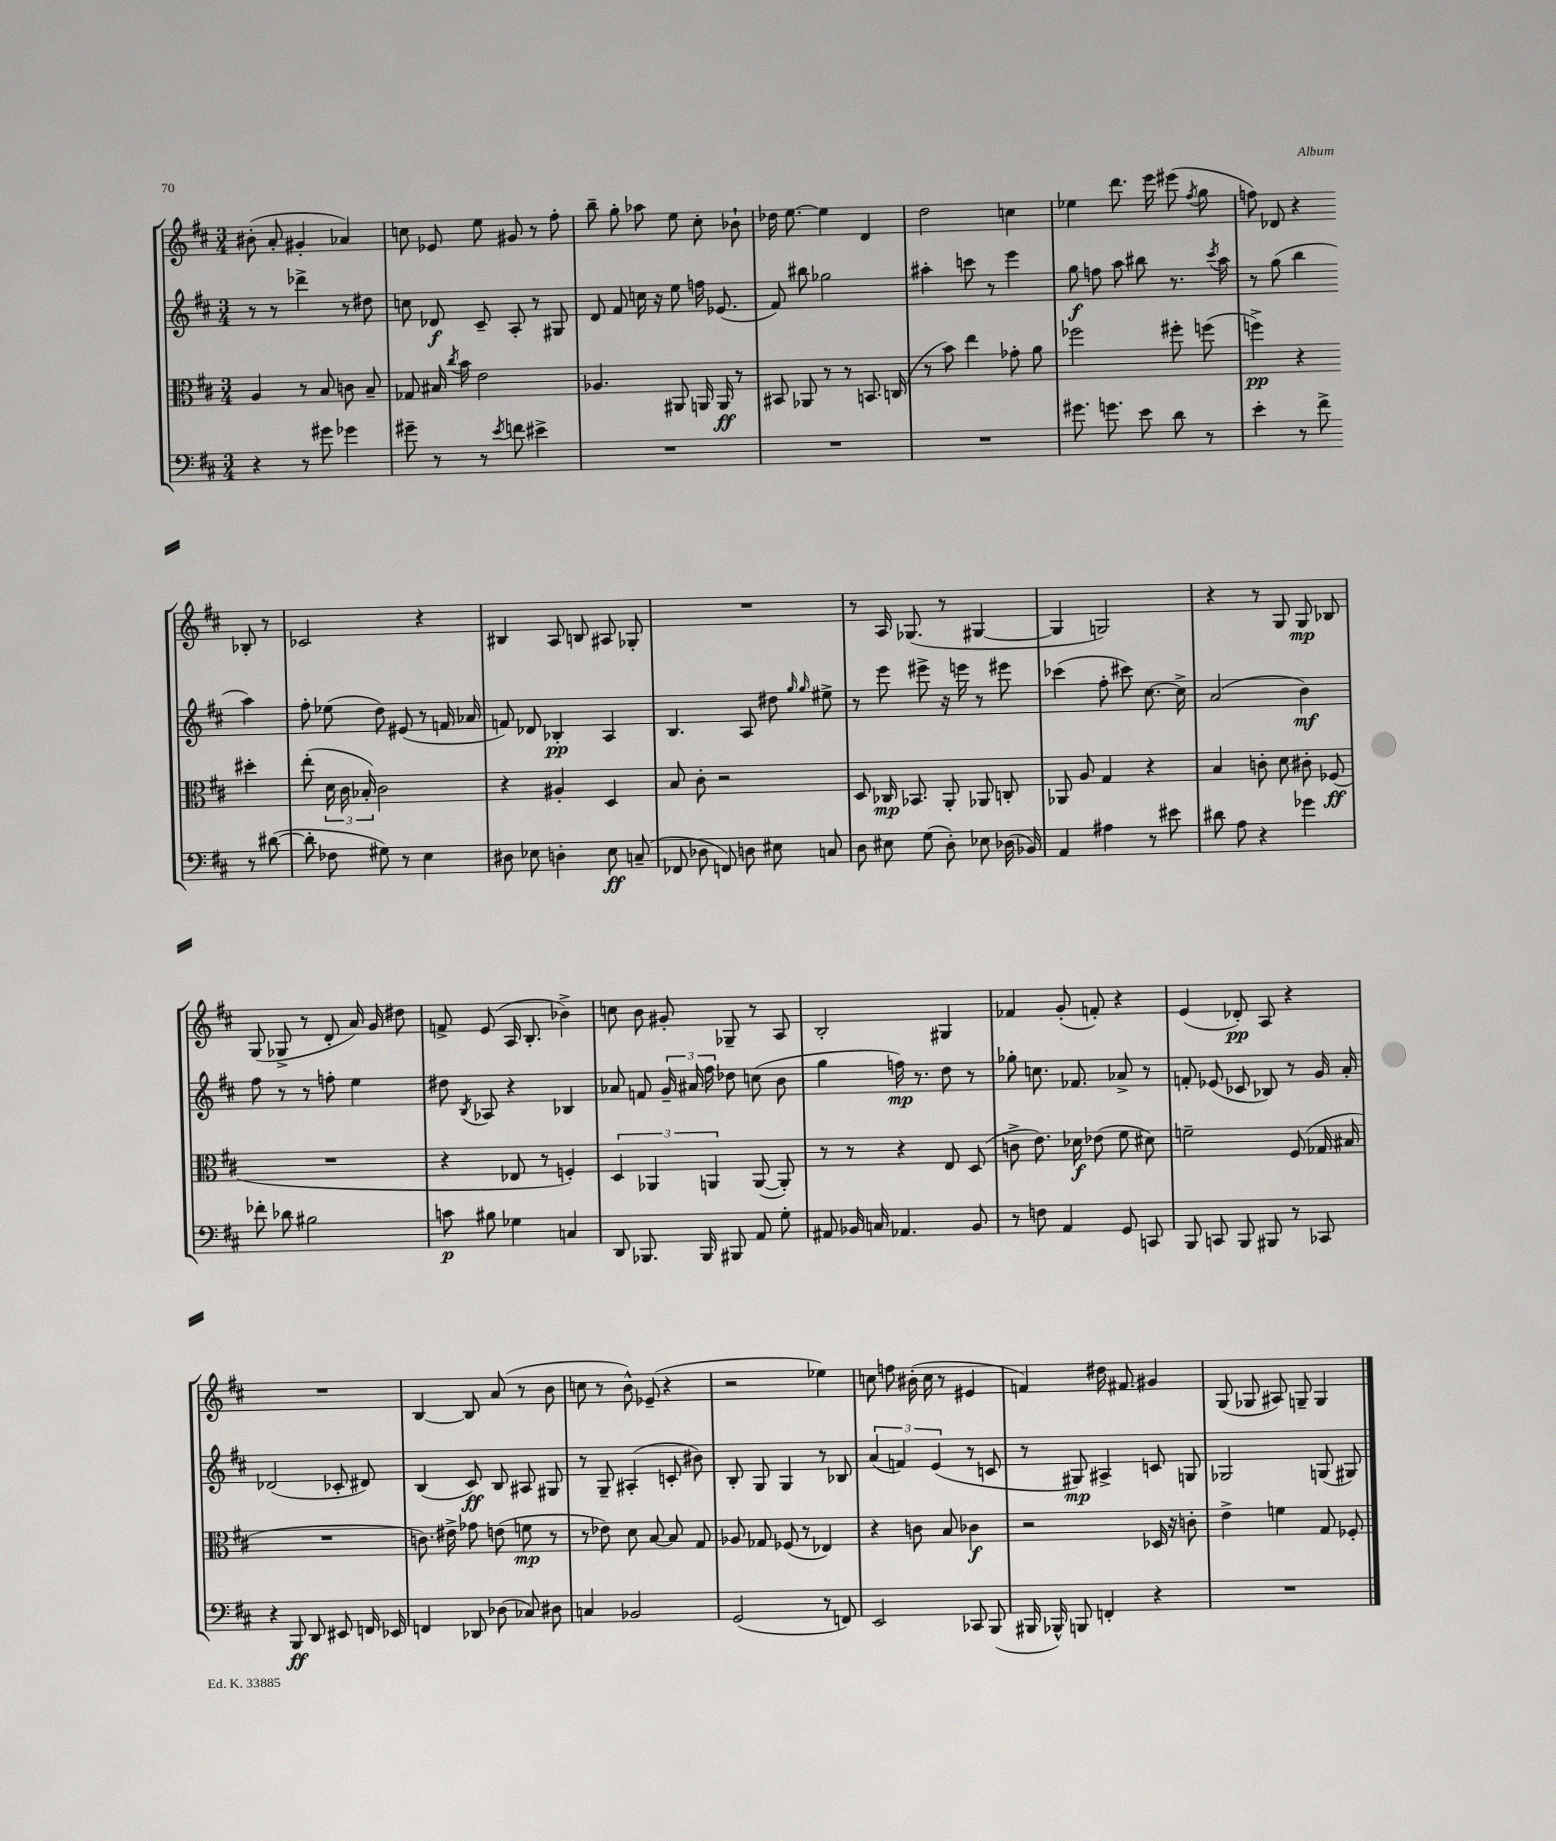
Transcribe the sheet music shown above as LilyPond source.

<<
\new StaffGroup <<
\new Staff = "s0" {
    \clef treble \key d \major \numericTimeSignature \time 3/4
    \autoBeamOff bis'8-.( a'8-. gis'4-. aes'4) |
    c''8 ees'8 e''8 gis'8 r8 fis''8-. |
    b''8-- g''8-. aes''8 e''8 cis''8-. bes'8-! |
    des''16 e''8.~ e''4 d'4 |
    d''2 c''4 |
    ees''4 d'''8. e'''16 eis'''8( \acciaccatura { fis''8 } g''8 |
    f''8) des'8 r4 bes8-. r8 |
    ces'2 r4 |
    bis4 a8 b8 ais8 ges8-. |
    R2. |
    r8 a16 ges8.( r8 gis4~ |
    gis4 g2) |
    r4 r8 g8 g8\mp bes8 |
    g8( ges8-> r8 d'8-. a'16) g'16 dis''8 |
    f'8-> e'8( a16 b8.-. bes'4->) |
    c''8 b'8 gis'8-. ges8-- r8 a8 |
    b2-. gis4 |
    fes'4 g'8-.( f'8-.) r4 |
    e'4( des'8-.\pp) a8 r4 |
    R2. |
    b4~ b8 a'8( r8 b'8 |
    c''8 r8 b'8-^) ees'8--( r4 |
    r2 ees''4) |
    c''8 f''8 bis'16-.( c''16 r8 eis'4 |
    f'4) dis''16 fis'8. gis'4 |
    g8( ges8 ais8) g8-- g4 \bar "|." |
}
\new Staff = "s1" {
    \clef treble \key d \major \numericTimeSignature \time 3/4
    \autoBeamOff r8 r8 des'''4-> r8 dis''8 |
    c''8 des'8\f cis'8-- a8-. r8 gis8 |
    d'8 fis'8 c''16 r16 e''8 f''16 ees'8.( |
    fis'8) bis''8 ges''2 |
    ais''4-. c'''8 r8 e'''4 |
    g''8\f f''8 a''8 bis''8 r8. \acciaccatura { cis'''8 } a''16 |
    r8 g''8( b''4 a''4) |
    fis''8-. ees''8( d''8) eis'8( r8 f'16 aes'16 |
    f'8) des'8 bes4-.\pp a4 |
    b4. a8 dis''8 \grace { g''16 g''16 } eis''8-> |
    r8 e'''8 eis'''8-> r16 e'''16 r8 eis'''8 |
    ces'''4( fis''8-. cis'''8) cis''8.~ cis''16-> |
    a'2( b'4\mf) |
    fis''8 r8 r8 f''8-. e''4 |
    dis''8 \acciaccatura { b8 } aes8 r4 bes4 |
    aes'8 f'8 \tuplet 3/2 { g'16-- ais'16 fis''16 } des''8 c''8( b'8 |
    g''4 f''16\mp) r8. d''8 r8 |
    ges''8-. c''8. fes'8. aes'8-> r8 |
    f'8-. ees'8( ces'8 bes8) r8 g'16 a'16-. |
    des'2( ces'8-. dis'8) |
    b4( cis'8\ff) b8 ais8 gis8 |
    r8 g8-- ais4-.( c'8-. bis'8) |
    b8-. g8 g4 r8 bes8 |
    \tuplet 3/2 { a'4( f'4) e'4( } r8 c'8 |
    r8 gis8\mp) ais4-> c'8 g8 |
    ges2 g8( gis8) \bar "|." |
}
\new Staff = "s2" {
    \clef alto \key d \major \numericTimeSignature \time 3/4
    \autoBeamOff a4 r8 b8 c'8 b8-- |
    ges8 bis16 \acciaccatura { cis''8 } b'16 e'2 |
    aes4. ais,8 a,16 a,16\ff r8 |
    bis,8 aes,8 r8 r8 b,8. c16( |
    r8 b'8) e''4 ges'8-. a'8 |
    fes''2 fis''8-. f''8( |
    f''4->\pp) r4 dis''4-. |
    e''8-.( \tuplet 3/2 { d'16 cis'16 bes16-.) } cis'2 |
    r4 ais4-. d4 |
    b8 cis'8-. r2 |
    d8 ces16\mp bes,8. a,8-. aes,8 c8-. |
    aes,8 a8 g4 r4 |
    b4 c'8-. d'8 cis'8-. fes8\ff( |
    R2. |
    r4 ees8 r8 f4-.) |
    \tuplet 3/2 { d4 aes,4 a,4 } a,8~( a,8-.) |
    r8 r8 r4 e8 d8( |
    c'8-> e'8.) des'16\f ees'8( fis'8 dis'8) |
    f'2-- fis8( ges16 bis16 |
    R2. |
    c'8.) eis'16-> ges'8 e'8( f'8\mp r8 |
    r8 ees'8) d'8 b8~ b8 g8 |
    aes8 ges8 fes8( r8 ees4) |
    r4 c'8 b8 ces'4\f |
    r2 des16 r16 c'8-. |
    e'4-> f'4 g8 fes8-. \bar "|." |
}
\new Staff = "s3" {
    \clef bass \key d \major \numericTimeSignature \time 3/4
    \autoBeamOff r4 r8 gis'8 ges'4 |
    gis'8-- r8 r8 \acciaccatura { e'8 } f'8 eis'4-> |
    R2. |
    R2. |
    R2. |
    gis'8. g'8. e'8 d'8 r8 |
    e'4-. r8 fis'8-> r8 dis'8~( |
    dis'8-. fes8 gis8) r8 e4 |
    dis8 ees8 d4-. ees8\ff c8--( |
    fes,8 des8 f,8) d8 eis8 c8 |
    d8 eis8 g8( d8-.) ees8 des16( bes,16) |
    a,4 ais4 r8 eis'8 |
    dis'8 a8 r4 ges'4 |
    fes'8-. des'8 bis2 |
    c'8\p bis8 ges4 c4 |
    d,8 bes,,8. bes,,16 bis,,8 a,8 g8-. |
    ais,8 bes,16 c16 aes,4. bes,8 |
    r8 f8 a,4 g,8 c,8 |
    b,,8 c,8 b,,8 bis,,8 r8 ces,8 |
    r4 b,,8\ff d,8 eis,8 f,16 ees,16 |
    f,4 des,8 des8( ces8) dis8 |
    c4 bes,2 |
    g,2( r8 f,8) |
    e,2 ces,8 b,,8( |
    bis,,16 bes,,16-^) b,,8 f,4-. r4 |
    R2. \bar "|." |
}
>>
>>
\layout { \context { \Score \remove "Bar_number_engraver" } }
